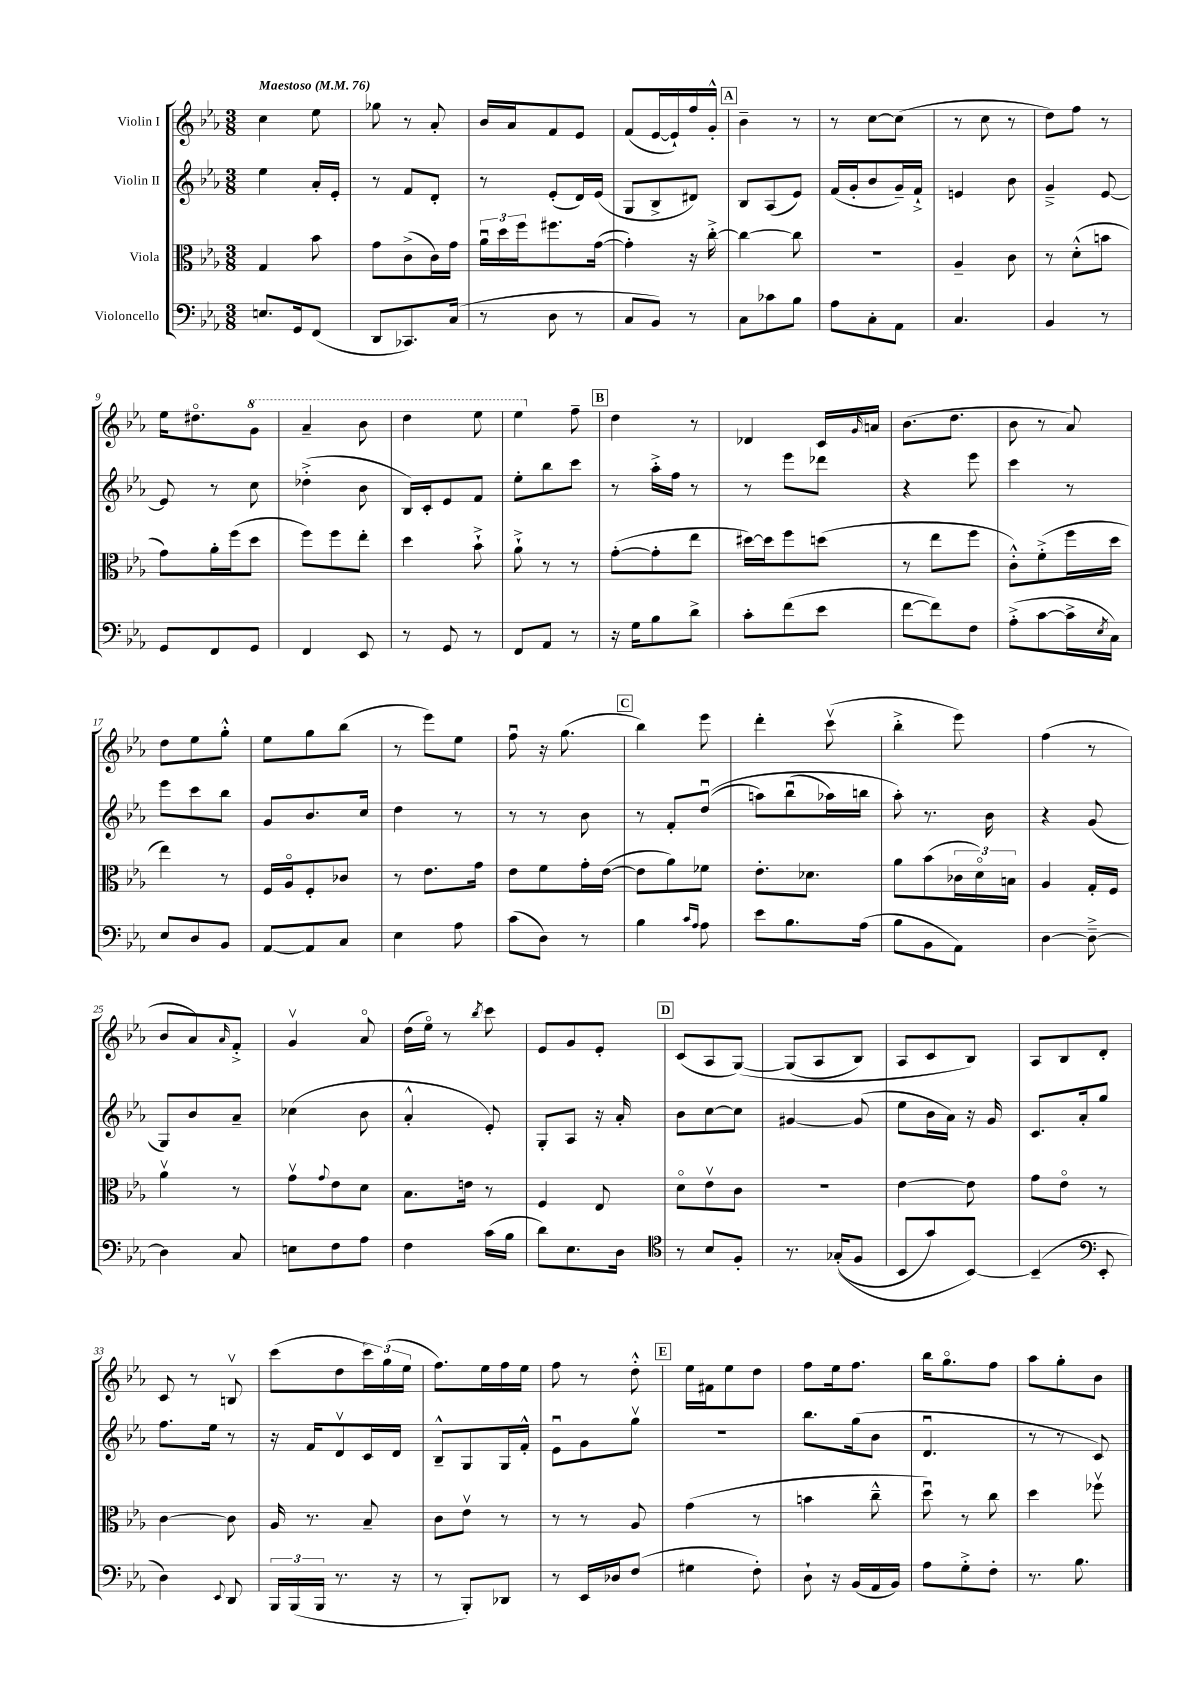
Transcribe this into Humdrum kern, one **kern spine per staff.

**kern	**kern	**kern	**kern
*part4	*part3	*part2	*part1
*staff4	*staff3	*staff2	*staff1
*I"Violoncello	*I"Viola	*I"Violin II	*I"Violin I
*clefF4	*clefC3	*clefG2	*clefG2
*k[b-e-a-]	*k[b-e-a-]	*k[b-e-a-]	*k[b-e-a-]
*M3/8	*M3/8	*M3/8	*M3/8
*MM76	*MM76	*MM76	*MM76
=1	=1	=1	=1
!	!	!	!LO:TX:a:B:t=Maestoso
8.En/L	4G/	4ee-\	4cc\
16GG/k	.	.	.
(8FF/J	8b-\	16a-'/LL	8ee-\
.	.	16e-'/JJ	.
=2	=2	=2	=2
8DD/L	8g\L	8r	8gg-X\
8.CC-X/)	(8c^\	8f/L	8r
.	16c\L)	8d'/J	8a-'/
(16C/Jk	16g\JJ	.	.
=3	=3	=3	=3
8r	24a-u\LL	8r	16b-/LL
.	24dd\	.	.
.	.	.	16a-/J
.	24ff\J	.	.
8D\	8.ff#X\	(8e-'/L	8f/
8r	.	16d/L)	8e-/J
.	([16g\Jk	(16e-/JJ	.
=4	=4	=4	=4
8C/L	4g'\])	8G/L	(8f/L
8BB-/J)	.	8B-^/	[16e-/L
.	.	.	16e-`/])
8r	16r	8d#X/J)	16ff/
.	[16cc'^\	.	16g'^^/JJ
!!LO:REH:place=s1:t=A
=5	=5	=5	=5
8C\L	4cc\_	8B-/L	4b-~\
8c-X\	.	(8A-/	.
8B-\J	8cc\]	8e-/J)	8r
=6	=6	=6	=6
8A-\L	4.r	(16f/LL	8r
.	.	16g'/J	.
8C'\	.	8b-/	[8cc\L
8AA-\J	.	16g~/L)	(8cc\J]
.	.	16f`^/JJ	.
=7	=7	=7	=7
4.C/	4A-~/	4en/	8r
.	.	.	8cc\
.	8c\	8b-\	8r
=8	=8	=8	=8
4BB-/	8r	4g~^/	8dd\L)
.	(8d'^^\L	.	8ff\J
8r	8bn\J	[8e-/	8r
!!LO:LB:g=z
=9	=9	=9	=9
8GG/L	8g\L)	8e-/]	16ee-\KL
.	.	.	8.dd#X\
8FF/	16a-'\L	8r	.
.	(16ff\J	.	.
*	*	*	*8va
8GG/J	8dd\J	8cc\	8gg\J
=10	=10	=10	=10
4FF/	8ff\L)	(4dd-X'^\	4aa-~/
.	8ff\	.	.
8EE-/	8ee-'\J	8b-\	8bb-\
=11	=11	=11	=11
8r	4dd\	16B-/LL)	4ddd\
.	.	16c'/J	.
8GG/	.	8e-/	.
8r	8b-`^\	8f/J	8eee-\
=12	=12	=12	=12
8FF/L	8a-`^\	8ee-'\L	4eee-\
8AA-/J	8r	8bb-\	.
*	*	*	*X8va
8r	8r	8ccc\J	8ff~\
!!LO:REH:place=s1:t=B
=13	=13	=13	=13
16r	([8g'\L	8r	4dd\
16G\KL	.	.	.
8B-\	8g'\]	16aa-'^\LL	.
.	.	16ff\JJ	.
8d^\J	8ee-\J	8r	8r
=14	=14	=14	=14
8c'\L	[16dd#X\LL)	8r	4d-X/
.	16dd#\J]	.	.
(8f\	8ff\	8eee-\L	.
8e-\J	(8ddn\J	8ddd-X\J	16c/LL
.	.	.	16qqg/
.	.	.	16an/JJ
=15	=15	=15	=15
[8f\L	8r	4r	(8.b-\L
8f\])	8ee-\L	.	.
.	.	.	8.dd\J
8F\J	8ff\J	8eee-\	.
=16	=16	=16	=16
(8A-'^\L	8c'^^\L)	4ccc\	8b-\
[8c\	(8f'^\	.	8r
16c^\L]	16ff\L	8r	8a-/)
8qE-/	.	.	.
16C\JJ)	16dd\JJ	.	.
!!LO:LB:g=z
=17	=17	=17	=17
8E-/L	4ee-\)	8eee-\L	8dd\L
8D/	.	8ccc\	8ee-\
8BB-/J	8r	8bb-\J	8gg'^^\J
=18	=18	=18	=18
[8AA-/L	16F/LL	8g/L	8ee-\L
.	16A-/J	.	.
8AA-/]	8F'/	8.b-/	8gg\
8C/J	8c-X/J	.	(8bb-\J
.	.	16cc/Jk	.
=19	=19	=19	=19
4E-\	8r	4dd\	8r
.	8.e-\L	.	8eee-\L)
8A-\	.	8r	8ee-\J
.	16g\Jk	.	.
=20	=20	=20	=20
(8c\L	8e-\L	8r	8ffu\
8D\J)	8f\	8r	16r
.	.	.	(8.gg\
8r	16g'\L	8b-\	.
.	([16e-\JJ	.	.
!!LO:REH:place=s1:t=C
=21	=21	=21	=21
4B-\	8e-\L]	8r	4bb-\)
.	8a-\)	8f'/L	.
16qqc/LL	.	.	.
16qqA-/JJ	.	.	.
8A-\	8f-X\J	((8ddu/J	8eee-\
=22	=22	=22	=22
8e-\L	8.e-'\L	8aan\L)	4ddd'\
8.B-\	.	(8bb-u\	.
.	8.d-X\J	.	.
.	.	16aa-X\L)	(8cccv\
(16A-\Jk	.	16bbn\JJ	.
=23	=23	=23	=23
8B-\L	8a-\L	8aa-'\)	4bb-'^\
8BB-\	(8b-\	8.r	.
8AA-\J)	24c-X\L	.	8eee-\)
.	24d\)	.	.
.	.	16b-\	.
.	24Bn\JJ	.	.
=24	=24	=24	=24
[4D\	4A-/	4r	(4ff\
8D~^\_	16G'/LL	(8g/	8r
.	16F/JJ	.	.
!!LO:LB:g=z
=25	=25	=25	=25
4D\]	4a-v\	8G/L)	8b-/L
.	.	8b-/	8a-/)
.	.	.	16qqa-/
8C/	8r	8a-~/J	8f'^/J
=26	=26	=26	=26
8En\L	8gv\L	(4cc-X\	4gv/
.	8qqg/	.	.
8F\	8e-\	.	.
8A-\J	8d\J	8b-\	8a-/
=27	=27	=27	=27
4F\	8.B-\L	4a-'^^/	(16dd\LL
.	.	.	16ee-\JJ)
.	.	.	8r
.	16en\Jk	.	.
.	.	.	8qbb-/
(16c\LL	8r	8e-'/)	8ccc\
16B-\JJ	.	.	.
=28	=28	=28	=28
8d\L)	4F/	8G'/L	8e-/L
8.E-\	.	8A-/J	8g/
.	8E-/	16r	8e-'/J
16D\Jk	.	16a-'/	.
!!LO:REH:place=s1:t=D
=29	=29	=29	=29
*clefC4	*	*	*
8r	8d\L	8b-\L	(8c/L
8B-/L	8e-v\	[8cc\	8A-/
8F'/J	8c\J	8cc\J]	([8G/J)
=30	=30	=30	=30
8.r	4.r	[4g#X/	(8G/L]
.	.	.	8A-/
((16G-X'/KL	.	.	.
8F/J	.	(8g#/]	8B-/J)
=31	=31	=31	=31
8BB-/L	[4e-\	8ee-\L	8A-/L
8g/)	.	16b-\L	8c/
.	.	16a-\JJ)	.
[8BB-/J)	8e-\]	16r	8B-/J)
.	.	16g/	.
=32	=32	=32	=32
(4BB-~/]	8g\L	8.c/L	8A-/L
.	8e-\J	.	8B-/
.	.	16a-'/k	.
*clefF4	*	*	*
8EE-'/	8r	8gg/J	8d'/J
!!LO:LB:g=z
=33	=33	=33	=33
4D\)	[4c\	8.ff\L	8c/
.	.	.	8r
.	.	16ee-\Jk	.
8qqEE-/	.	.	.
8DD/	8c\]	8r	8Bnv/
=34	=34	=34	=34
24BBB-/LL	16A-/	16r	(8ccc\L
(24BBB-/	.	.	.
.	8.r	16f/KL	.
24BBB-/JJ	.	.	.
8.r	.	8dv/	8dd\
.	8B-~/	16c/L	24ccc\L)
.	.	.	(24gg\
16r	.	16d/JJ	.
.	.	.	24ee-\JJ
=35	=35	=35	=35
8r	8c\L	8B-~^^/L	8.ff\L)
8BBB-'/L)	8e-v\J	8G/	.
.	.	.	16ee-\L
8DD-X/J	8r	16G/L	16ff\
.	.	16f'^^/JJ	16ee-\JJ
=36	=36	=36	=36
8r	8r	8e-u\L	8ff\
16EE-/LL	8r	8g\	8r
16D-X/J	.	.	.
(8F/J	8A-/	8ggv\J	8dd'^^\
!!LO:REH:place=s1:t=E
=37	=37	=37	=37
4G#X\	(4g\	4.r	16ee-\LL
.	.	.	16f#X\J
.	.	.	8ee-\
8F'\)	8r	.	8dd\J
=38	=38	=38	=38
8D`\	4bn\	8.bb-\L	8ff\L
16r	.	.	16ee-\k
(16BB-/LL	.	(16gg\k	8.ff\J
16AA-/	8cc~^^\	8b-\J	.
16BB-/JJ)	.	.	.
=39	=39	=39	=39
8A-\L	8ddu\)	4.du/	16bb-\KL
.	.	.	8.gg\
8G'^\	8r	.	.
8F'\J	8cc\	.	8ff\J
=40	=40	=40	=40
8.r	4dd\	8r	8aa-\L
.	.	8r	8gg'\
8.B-\	.	.	.
.	8ff-Xv\	8c/)	8b-\J
==	==	==	==
*-	*-	*-	*-
